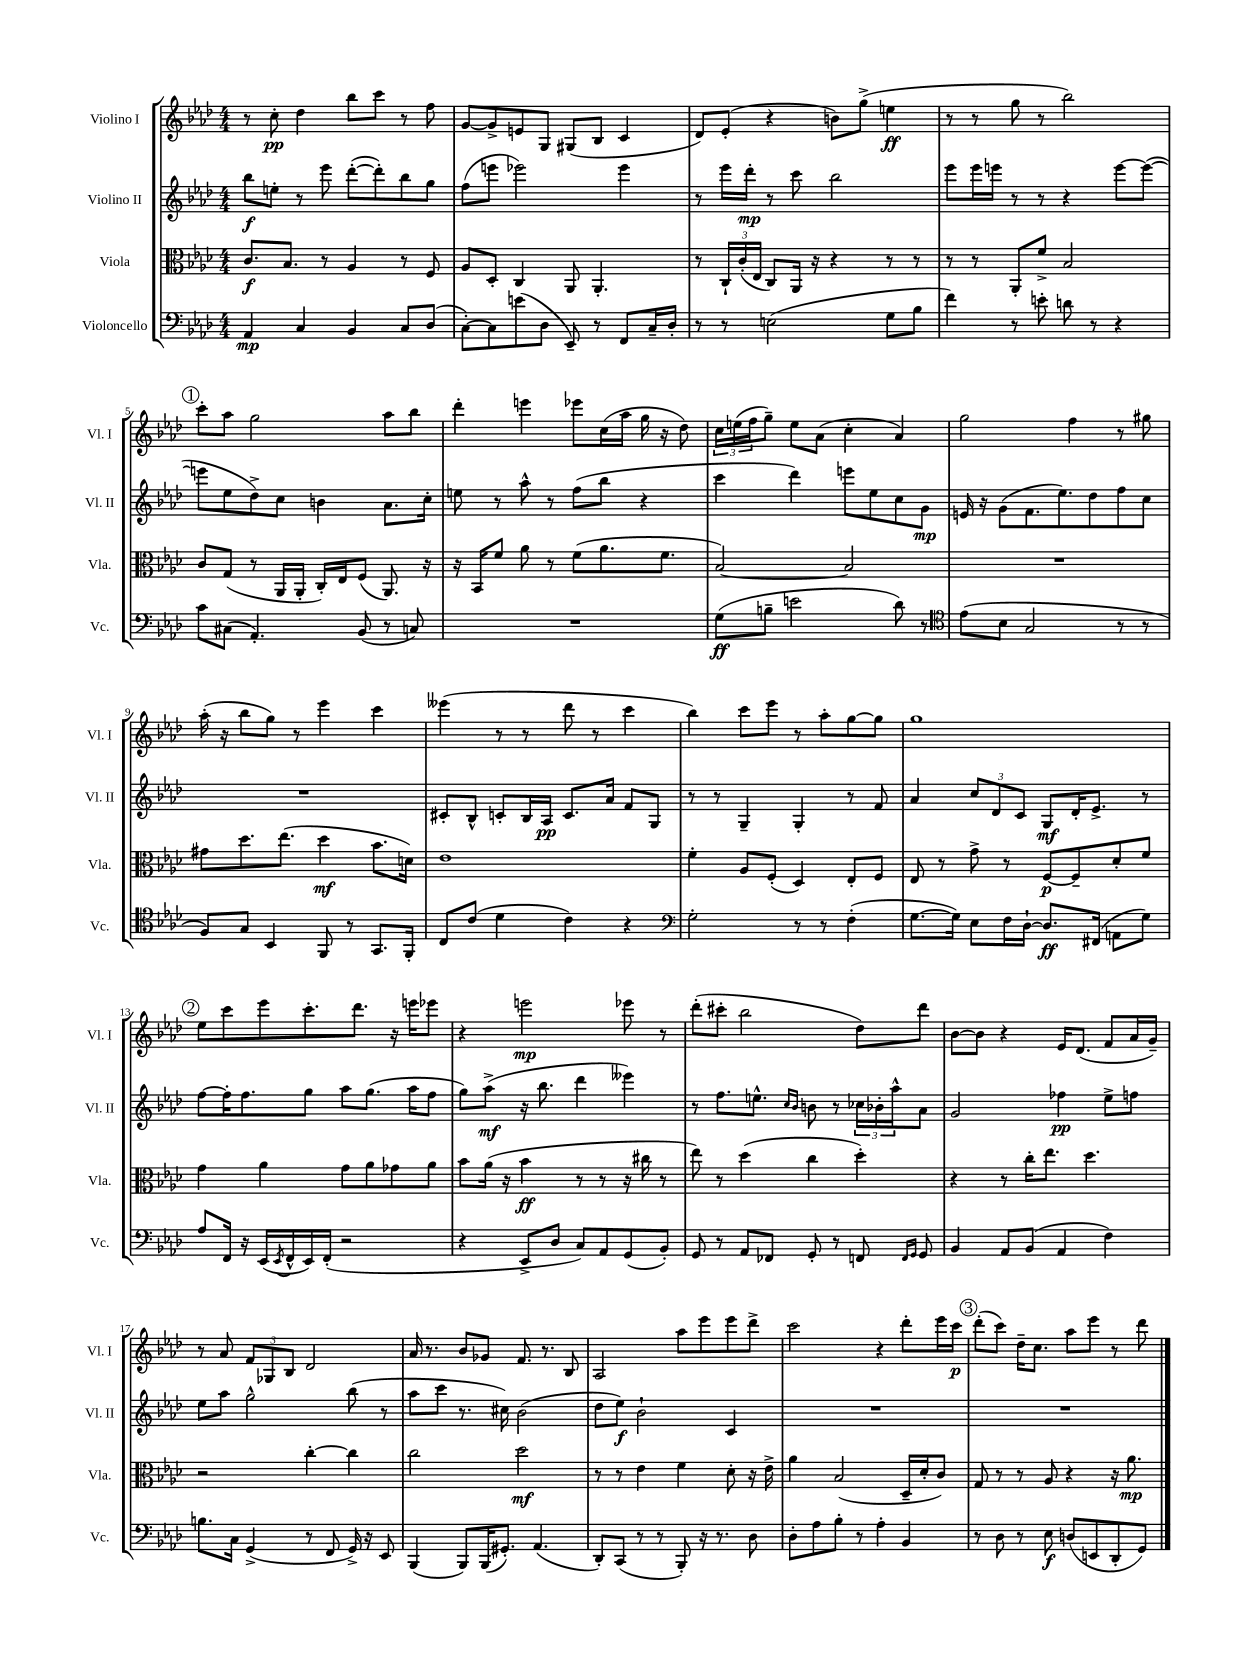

**kern	**dynam	**kern	**dynam	**kern	**dynam	**kern	**dynam
*part4	*part4	*part3	*part3	*part2	*part2	*part1	*part1
*staff4	*staff4	*staff3	*staff3	*staff2	*staff2	*staff1	*staff1
*I"Violoncello	*	*I"Viola	*	*I"Violino II	*	*I"Violino I	*
*I'Vc.	*	*I'Vla.	*	*I'Vl. II	*	*I'Vl. I	*
*clefF4	*	*clefC3	*	*clefG2	*	*clefG2	*
*k[b-e-a-d-]	*	*k[b-e-a-d-]	*	*k[b-e-a-d-]	*	*k[b-e-a-d-]	*
*M4/4	*	*M4/4	*	*M4/4	*	*M4/4	*
=1	=1	=1	=1	=1	=1	=1	=1
4AA-/	mp	8.c/L	f	8bb-\L	f	8r	.
.	.	.	.	8een'\J	.	8cc'\	pp
.	.	8.B-/J	.	.	.	.	.
4C/	.	.	.	8r	.	4dd-\	.
.	.	8r	.	8eee-\	.	.	.
4BB-/	.	4A-/	.	([8ddd-'\L	.	8bb-\L	.
.	.	.	.	8ddd-'\])	.	8ccc\J	.
8C/L	.	8r	.	8bb-\	.	8r	.
(8D-/J	.	8F/	.	8gg\J	.	8ff\	.
=2	=2	=2	=2	=2	=2	=2	=2
[8C'\L)	.	8A-/L	.	(8ff\L	.	[8g/L	.
8C\]	.	8D-'/J	.	8eeen\J	.	8g^/]	.
(8en\	.	4C/	.	2eee-X\)	.	8en/	.
8D-\J	.	.	.	.	.	8G/J	.
8EE-~/)	.	8AA-/	.	.	.	(8G#X/L	.
8r	.	4.AA-'/	.	.	.	8B-/J	.
8FF/L	.	.	.	4eee-\	.	4c/	.
16C~/L	.	.	.	.	.	.	.
16D-'/JJ	.	.	.	.	.	.	.
=3	=3	=3	=3	=3	=3	=3	=3
8r	.	8r	.	8r	.	8d-/L)	.
8r	.	24C`/LL	.	16eee-\LL	.	(8e-'/J	.
.	.	(24c'/	.	.	.	.	.
.	.	.	.	16ddd-'\JJ	mp	.	.
.	.	24E-/JJ	.	.	.	.	.
(2En\	.	8C/L)	.	8r	.	4r	.
.	.	16AA-/Jk	.	8ccc\	.	.	.
.	.	16r	.	.	.	.	.
.	.	4r	.	2bb-\	.	8bn\L)	.
.	.	.	.	.	.	(8gg^\J	.
8G\L	.	8r	.	.	.	4een\	ff
8B-\J	.	8r	.	.	.	.	.
=4	=4	=4	=4	=4	=4	=4	=4
4f\)	.	8r	.	8eee-\L	.	8r	.
.	.	8r	.	16eee-\L	.	8r	.
.	.	.	.	16eeen\JJ	.	.	.
8r	.	8AA-'/L	.	8r	.	8gg\	.
8en'\	.	8f^/J	.	8r	.	8r	.
8dn\	.	2B-/	.	4r	.	2bb-\)	.
8r	.	.	.	.	.	.	.
4r	.	.	.	[8eee\L	.	.	.
.	.	.	.	(8eee\J_	.	.	.
!!LO:LB:g=z
!!LO:REH:place=s1:t=1
=5	=5	=5	=5	=5	=5	=5	=5
8c\L	.	8c/L	.	8eeen\L]	.	8ccc'\L	.
(8C#X\J	.	(8G/J	.	8ee-\	.	8aa-\J	.
4.AA-'/)	.	8r	.	8dd-^\)	.	2gg\	.
.	.	16AA-/LL	.	8cc\J	.	.	.
.	.	16AA-'/JJ	.	.	.	.	.
.	.	16C'/LL)	.	4bn\	.	.	.
.	.	16E-/J	.	.	.	.	.
(8BB-/	.	(8F/J	.	.	.	.	.
8r	.	8.AA-/)	.	8.a-\L	.	8aa-\L	.
8Cn/)	.	.	.	.	.	8bb-\J	.
.	.	16r	.	16cc'\Jk	.	.	.
=6	=6	=6	=6	=6	=6	=6	=6
1r	.	16r	.	8een\	.	4ddd-'\	.
.	.	16BB-/KL	.	.	.	.	.
.	.	8f/J	.	8r	.	.	.
.	.	8a-\	.	8aa-^^\	.	4eeen\	.
.	.	8r	.	8r	.	.	.
.	.	(8f\L	.	(8ff\L	.	8eee-X\L	.
.	.	8.a-\	.	8bb-\J	.	(16cc\L	.
.	.	.	.	.	.	16aa-\JJ	.
.	.	.	.	4r	.	16gg\	.
.	.	8.f\J	.	.	.	16r	.
.	.	.	.	.	.	8dd-\)	.
=7	=7	=7	=7	=7	=7	=7	=7
(8G\L	ff	[2B-/)	.	4ccc\	.	24cc\LL	.
.	.	.	.	.	.	(24een\	.
.	.	.	.	.	.	24ff\J	.
8Bn~\J	.	.	.	.	.	8gg~\J)	.
2en\	.	.	.	4ddd-\)	.	8ee\L	.
.	.	.	.	.	.	(8a-\J	.
.	.	2B-/]	.	8eeen\L	.	4cc'\	.
.	.	.	.	8ee-\	.	.	.
8d-\)	.	.	.	8cc\	.	4a-/)	.
8r	.	.	.	8g\J	mp	.	.
=8	=8	=8	=8	=8	=8	=8	=8
*clefC4	*	*	*	*	*	*	*
(8e-\L	.	1r	.	16en/	.	2gg\	.
.	.	.	.	16r	.	.	.
8B-\J	.	.	.	(8g\L	.	.	.
2G/	.	.	.	8.f\	.	.	.
.	.	.	.	8.ee-\)	.	.	.
.	.	.	.	.	.	4ff\	.
.	.	.	.	8dd-\	.	.	.
8r	.	.	.	8ff\	.	8r	.
8r	.	.	.	8cc\J	.	8gg#X\	.
!!LO:LB:g=z
=9	=9	=9	=9	=9	=9	=9	=9
8F/L)	.	8g#X\L	.	1r	.	(16aa-'\	.
.	.	.	.	.	.	16r	.
8G/J	.	8.dd-\	.	.	.	8bb-\L	.
4BB-/	.	.	.	.	.	8gg\J)	.
.	.	(8.ee-\J	.	.	.	.	.
.	.	.	.	.	.	8r	.
8FF/	.	4dd-\	mf	.	.	4eee-\	.
8r	.	.	.	.	.	.	.
8.GG/L	.	8.b-\L	.	.	.	4ccc\	.
16FF'/Jk	.	16dn\Jk)	.	.	.	.	.
=10	=10	=10	=10	=10	=10	=10	=10
8C/L	.	1e-	.	8c#X'/L	.	(4eee--X\	.
(8c/J	.	.	.	8B-^^/J	.	.	.
4d-\	.	.	.	8cn'/L	.	8r	.
.	.	.	.	16B-/L	.	8r	.
.	.	.	.	16A-/JJ	pp	.	.
4c\)	.	.	.	8.c/L	.	8ddd-\	.
.	.	.	.	.	.	8r	.
.	.	.	.	16a-/Jk	.	.	.
4r	.	.	.	8f/L	.	4ccc\	.
.	.	.	.	8G/J	.	.	.
=11	=11	=11	=11	=11	=11	=11	=11
*clefF4	*	*	*	*	*	*	*
2G'\	.	4f'\	.	8r	.	4bb-\)	.
.	.	.	.	8r	.	.	.
.	.	8A-/L	.	4G~/	.	8ccc\L	.
.	.	(8F'/J	.	.	.	8eee-\J	.
8r	.	4D-/)	.	4G'/	.	8r	.
8r	.	.	.	.	.	8aa-'\L	.
(4F'\	.	8E-'/L	.	8r	.	[8gg\	.
.	.	8F/J	.	8f/	.	8gg\J]	.
=12	=12	=12	=12	=12	=12	=12	=12
[8.G\L	.	8E-/	.	4a-/	.	1gg	.
.	.	8r	.	.	.	.	.
16G\Jk])	.	.	.	.	.	.	.
8E-\L	.	8g^\	.	12cc/L	.	.	.
.	.	.	.	12d-/	.	.	.
16F\L	.	8r	.	.	.	.	.
.	.	.	.	12c/J	.	.	.
[16D-`\JJ	.	.	.	.	.	.	.
8.D-/L]	ff	[8F/L	p	8G/L	mf	.	.
.	.	8F~/]	.	16d-'/K	.	.	.
(16FF#X/Jk	.	.	.	8.e-^/J	.	.	.
8AAn\L	.	8d-'/	.	.	.	.	.
8G\J)	.	8f/J	.	8r	.	.	.
!!LO:LB:g=z
!!LO:REH:place=s1:t=2
=13	=13	=13	=13	=13	=13	=13	=13
8A-/L	.	4g\	.	[8ff\L	.	8ee-\L	.
16FF/Jk	.	.	.	16ff'\K]	.	8ccc\	.
16r	.	.	.	8.ff\	.	.	.
(16EE-/LL	.	4a-\	.	.	.	8eee-\	.
8qEE-/	.	.	.	.	.	.	.
16FF^^/	.	.	.	.	.	.	.
16EE-/)	.	.	.	8gg\J	.	8.ccc'\	.
(16FF'/JJ	.	.	.	.	.	.	.
2r	.	8g\L	.	8aa-\L	.	.	.
.	.	.	.	.	.	8.ddd-\J	.
.	.	8a-\	.	(8.gg\J	.	.	.
.	.	8g-X\	.	.	.	16r	.
.	.	.	.	16aa-\KL	.	16eeen\KL	.
.	.	8a-\J	.	8ff\J	.	8eee-X\J	.
=14	=14	=14	=14	=14	=14	=14	=14
4r	.	8b-\L	.	8gg\L)	.	4r	.
.	.	(16a-\Jk	.	(8aa-^\J	mf	.	.
.	.	16r	.	.	.	.	.
8EE-^/L	.	4b-\	ff	16r	.	2eeen\	mp
.	.	.	.	8.bb-\	.	.	.
8D-/J	.	.	.	.	.	.	.
8C/L)	.	8r	.	4ddd-\	.	.	.
8AA-/	.	8r	.	.	.	.	.
(8GG/	.	16r	.	4eee--X\)	.	8eee-X\	.
.	.	16cc#X\	.	.	.	.	.
8BB-'/J)	.	8r	.	.	.	8r	.
=15	=15	=15	=15	=15	=15	=15	=15
8GG/	.	8ee-\)	.	8r	.	(8ddd-'\L	.
8r	.	8r	.	8.ff\L	.	8ccc#X'\J	.
8AA-/L	.	(4dd-\	.	.	.	2bb-\	.
.	.	.	.	8.een^^\J	.	.	.
8FF-X/J	.	.	.	.	.	.	.
.	.	.	.	16qqcc/LL	.	.	.
.	.	.	.	16qqb-/JJ	.	.	.
8GG'/	.	4cc\	.	8bn\	.	.	.
8r	.	.	.	8r	.	.	.
8FFn/	.	4dd-'\)	.	24cc-X\LL	.	8dd-\L)	.
.	.	.	.	24b-X'\	.	.	.
.	.	.	.	24aa-^^\J	.	.	.
16qqFF/LL	.	.	.	.	.	.	.
16qqGG/JJ	.	.	.	.	.	.	.
8GG/	.	.	.	8a-\J	.	8ddd-\J	.
=16	=16	=16	=16	=16	=16	=16	=16
4BB-/	.	4r	.	2g/	.	[8b-\L	.
.	.	.	.	.	.	8b-\J]	.
8AA-/L	.	8r	.	.	.	4r	.
(8BB-/J	.	16cc'\KL	.	.	.	.	.
.	.	8.ee-\J	.	.	.	.	.
4AA-/	.	.	.	4ff-X\	pp	16e-/KL	.
.	.	.	.	.	.	(8.d-/J	.
.	.	4.dd-\	.	.	.	.	.
4F\)	.	.	.	8ee-^\L	.	8f/L	.
.	.	.	.	8ffn\J	.	16a-/L	.
.	.	.	.	.	.	16g~/JJ)	.
!!LO:LB:g=z
=17	=17	=17	=17	=17	=17	=17	=17
8.Bn\L	.	2r	.	8ee-\L	.	8r	.
.	.	.	.	8aa-\J	.	8a-/	.
16C\Jk	.	.	.	.	.	.	.
(4GG^/	.	.	.	2gg^^\	.	12f/L	.
.	.	.	.	.	.	12G-X/	.
.	.	.	.	.	.	12B-/J	.
8r	.	[4cc'\	.	.	.	2d-/	.
8FF/	.	.	.	.	.	.	.
16GG^/)	.	4cc\]	.	(8bb-\	.	.	.
16r	.	.	.	.	.	.	.
8EE-/	.	.	.	8r	.	.	.
=18	=18	=18	=18	=18	=18	=18	=18
(4BBB-/	.	2cc\	.	8aa-\L	.	16a-/	.
.	.	.	.	.	.	8.r	.
.	.	.	.	8ccc\J	.	.	.
8BBB-/L)	.	.	.	8.r	.	8b-/L	.
(16BBB-/K	.	.	.	.	.	8g-X/J	.
8.GG#X'/J)	.	.	.	16cc#X\)	.	.	.
.	.	2dd-\	mf	(2b-\	.	8.f/	.
(4.AA-/	.	.	.	.	.	.	.
.	.	.	.	.	.	8.r	.
.	.	.	.	.	.	8B-/	.
=19	=19	=19	=19	=19	=19	=19	=19
8DD-'/L)	.	8r	.	8dd-\L	.	2A-/	.
(8CC/J	.	8r	.	8ee-\J)	f	.	.
8r	.	4e-\	.	2b-`\	.	.	.
8r	.	.	.	.	.	.	.
8BBB-'/)	.	4f\	.	.	.	8aa-\L	.
16r	.	.	.	.	.	8eee-\	.
8.r	.	.	.	.	.	.	.
.	.	8d-'\	.	4c/	.	8eee-\	.
8D-\	.	16r	.	.	.	8ddd-^\J	.
.	.	16e-^\	.	.	.	.	.
=20	=20	=20	=20	=20	=20	=20	=20
8D-'\L	.	4a-\	.	1r	.	2ccc\	.
8A-\	.	.	.	.	.	.	.
8B-'\J	.	(2B-/	.	.	.	.	.
8r	.	.	.	.	.	.	.
4A-'\	.	.	.	.	.	4r	.
4BB-/	.	16D-~/LL	.	.	.	8ddd-'\L	.
.	.	16d-'/J	.	.	.	.	.
.	.	8c/J)	.	.	.	16eee-\L	.
.	.	.	.	.	.	16ccc\JJ	p
!!LO:REH:place=s1:t=3
=21	=21	=21	=21	=21	=21	=21	=21
8r	.	8G/	.	1r	.	(8ddd-'\L	.
8D-\	.	8r	.	.	.	8ccc\J)	.
8r	.	8r	.	.	.	16dd-~\KL	.
.	.	.	.	.	.	8.cc\J	.
8E-\	f	8A-/	.	.	.	.	.
(8Dn/L	.	4r	.	.	.	8aa-\L	.
8EEn/	.	.	.	.	.	8eee-\J	.
8DD-'/	.	16r	.	.	.	8r	.
.	.	8.a-\	mp	.	.	.	.
8GG/J)	.	.	.	.	.	8ddd-\	.
==	==	==	==	==	==	==	==
*-	*-	*-	*-	*-	*-	*-	*-
